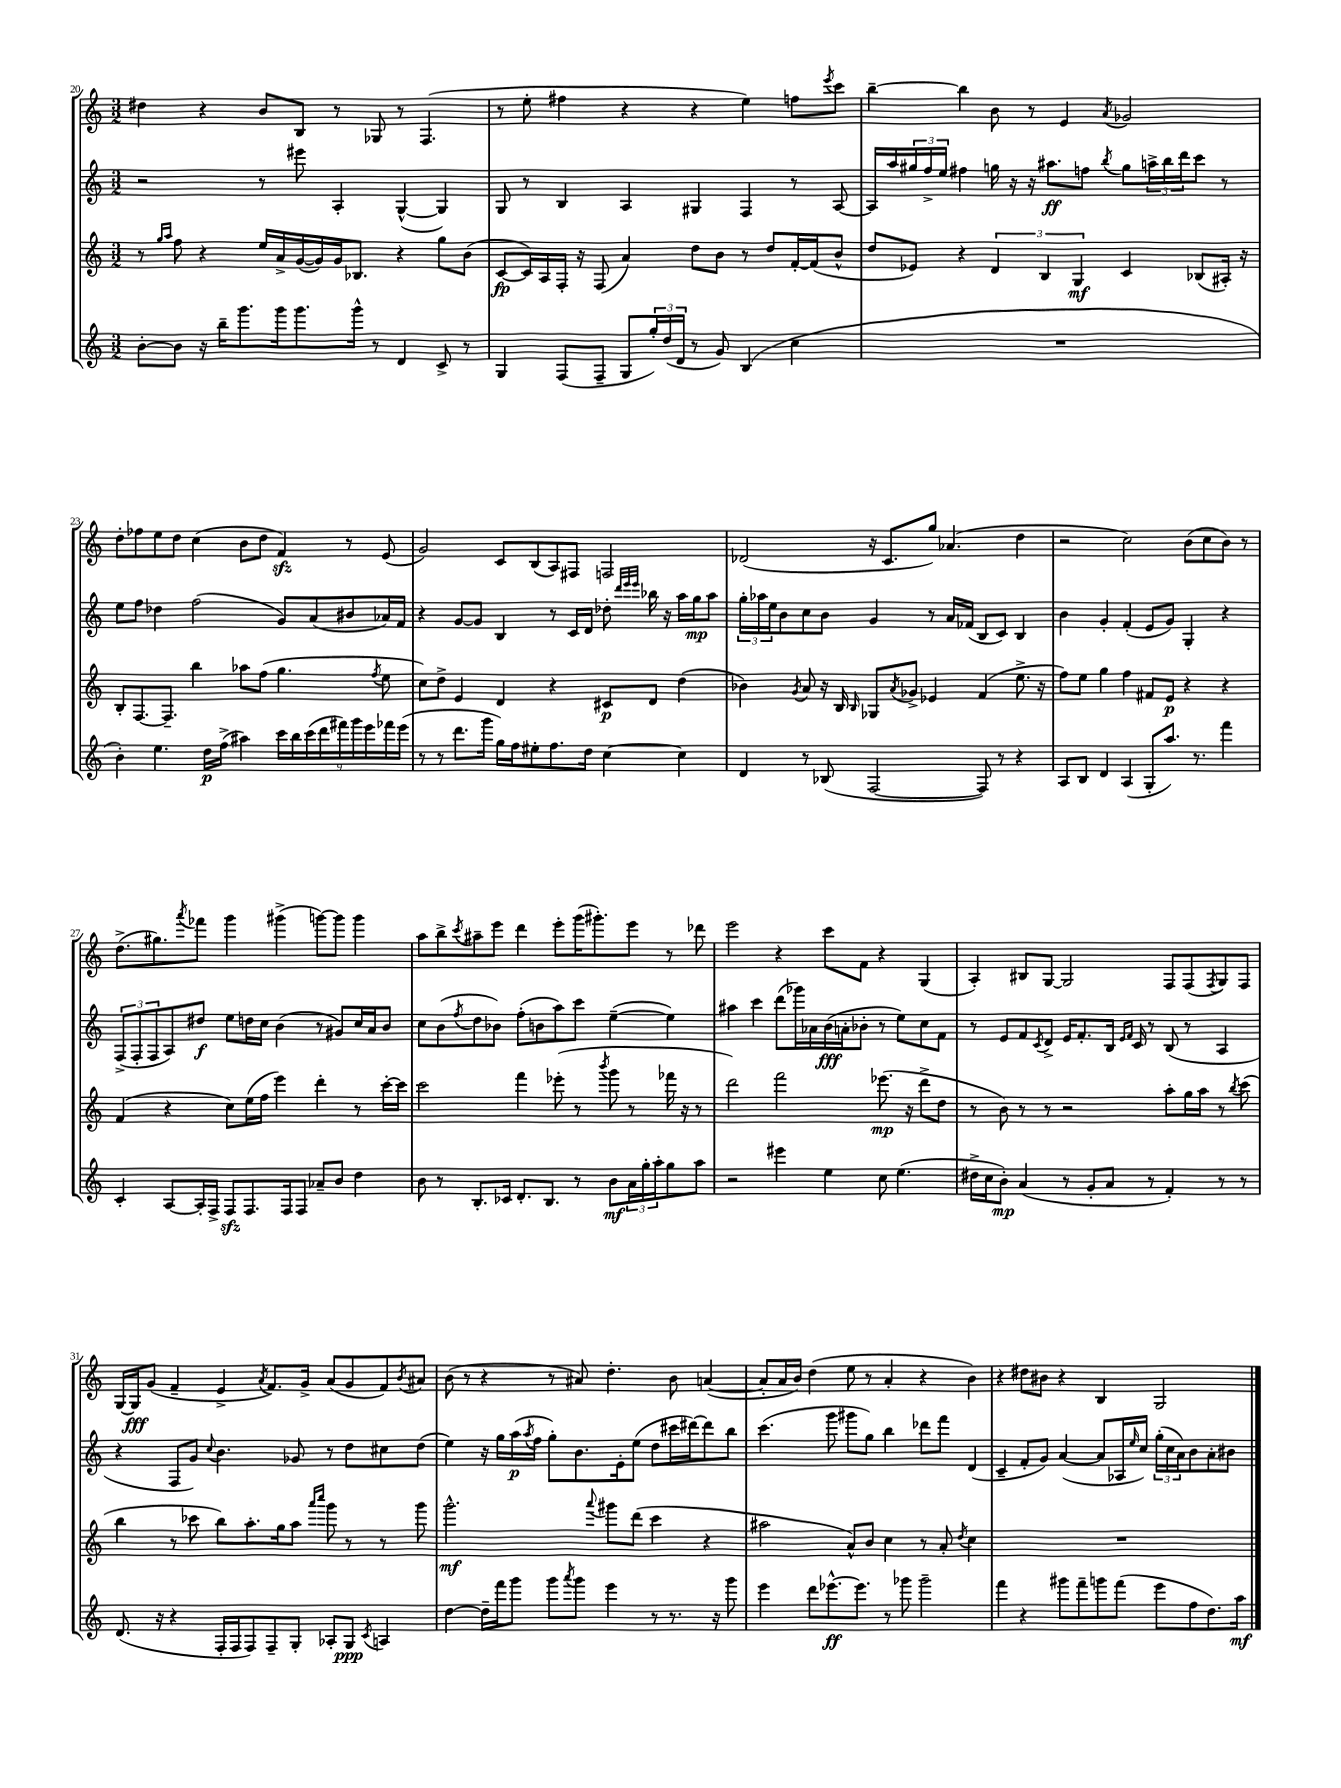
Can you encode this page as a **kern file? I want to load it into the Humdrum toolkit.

**kern	**kern	**kern	**kern
*staff4	*staff3	*staff2	*staff1
*clefG2	*clefG2	*clefG2	*clefG2
*k[]	*k[]	*k[]	*k[]
*M3/2	*M3/2	*M3/2	*M3/2
[8b'	8r	2r	4dd#
.	16qqgg	.	.
.	16qqaa	.	.
8b]	8ff	.	.
16r	4r	.	4r
16bb~	.	.	.
8.ggg	.	.	.
.	16ee	8r	8b
16ggg	16a^	.	.
8.ggg	([16g	8eee#	8B
.	16g])	.	.
.	16g	4A'	8r
16ggg^^	8.B-	.	.
8r	.	.	8G-
4d	4r	([4G^^	8r
.	.	.	(4.F
8c^	8gg	4G])	.
8r	(8b	.	.
=	=	=	=
4G	[8c	8G	8r
.	16c])	8r	8ee'
.	16A	.	.
(8F	16F'	4B	4ff#
.	16r	.	.
8F~	(8F	.	.
8G	4a)	4A	4r
24gg')	.	.	.
(24dd	.	.	.
24d	.	.	.
8r	8dd	4G#	4r
8g)	8b	.	.
(4B	8r	4F	4ee)
.	8dd	.	.
4cc	[16f'	8r	8ff
.	(16f]	.	.
.	.	.	8qeee
.	8b^^	[8A	8ccc
=	=	=	=
1.r	8dd	16A]	[4bb~
.	.	16aa	.
.	8e-)	24gg#	.
.	.	24ff^	.
.	.	24ee	.
.	4r	4ff#	4bb]
.	6d	16gg	8b
.	.	16r	.
.	.	16r	8r
.	6B	.	.
.	.	8.aa#	.
.	.	.	4e
.	6G	.	.
.	.	8ff	.
.	.	8qbb	8qa
.	4c	8gg	2g-
.	.	24aa^	.
.	.	24bb	.
.	.	24ddd	.
.	(8B-	8ccc	.
.	16A#')	8r	.
.	16r	.	.
=	=	=	=
4b')	8B'	8ee	8dd'
.	[8.F	8ff	8ff-
4.ee	.	4dd-	8ee
.	8.F~]	.	.
.	.	.	8dd
.	4bb	(2ff	(4cc
16dd	.	.	.
(16ff^	.	.	.
4aa#)	8aa-	.	8b
.	(8ff	.	8dd
18ccc	4.gg	8g)	4f)
18bb	.	.	.
(18ccc	.	.	.
.	.	(8a	.
18ddd	.	.	.
18fff#)	.	.	.
.	.	8b#	8r
18ggg	.	.	.
18eee	.	.	.
.	8qff	.	.
.	8ee	16a-)	(8e
18fff-	.	.	.
.	.	16f	.
(18eee	.	.	.
=	=	=	=
8r	8cc)	4r	2g)
8r	8dd^	.	.
8.ddd	4e	[8g	.
.	.	8g]	.
16ggg	.	.	.
16gg)	4d	4B	8c
16ff	.	.	.
8ee#'	.	.	(8B
8.ff	4r	8r	8A)
.	.	16c	8F#
16dd	.	16d	.
[4cc	8c#	8dd-'	2F
.	.	32qqddd	.
.	.	32qqeee	.
.	.	32qqeee	.
.	8d	16bb-	.
.	.	16r	.
4cc]	(4dd	16aa	.
.	.	16gg	.
.	.	8aa	.
=	=	=	=
4d	4b-)	24gg'	(2d-
.	.	24aa-	.
.	.	24ee	.
.	.	8b	.
.	8qg	.	.
8r	8a	8cc	.
(8B-	16r	8b	.
.	16B	.	.
.	16qqB	.	.
[2F	8G-	4g	16r
.	.	.	8.c
.	8qa	.	.
.	8g-^	.	.
.	4e-	8r	8gg)
.	.	16a	(4.a-
.	.	(16f-	.
8F])	(4f	8B	.
8r	.	8c)	.
4r	8.ee^	4B	4dd
.	16r	.	.
=	=	=	=
8A	8ff)	4b	2r
8B	8ee	.	.
4d	4gg	4g'	.
(4A	4ff	(4f'	2cc)
8G'	8f#	8e	.
8.aa)	8e	8g)	.
.	4r	4G'	(8b
8.r	.	.	.
.	.	.	8cc
4fff	4r	4r	8b)
.	.	.	8r
=	=	=	=
4c'	(4f	(12F^	(8.dd^
.	.	12F'	.
.	.	12F	.
.	.	.	8.gg#)
[8A	4r	8A)	.
.	.	.	8qaaa
16A']	.	8dd#	8fff-
16F^	.	.	.
8F	8cc)	8ee	4ggg
8.F	(16ee	16dd	.
.	16ff	16cc	.
.	4eee)	(4b	(4ggg#^
16F	.	.	.
8F	.	.	.
8a-~	4ddd'	8r	[8ggg)
8b	.	8g#)	8ggg]
4dd	8r	16cc	4ggg
.	.	16a	.
.	[16ccc'	8b	.
.	16ccc]	.	.
=	=	=	=
8b	2ccc	8cc	8aa
8r	.	(8b	8bb^
.	.	8qff	8qccc
8.B'	.	8dd	8aa#~
.	.	8b-)	8eee
16c-	.	.	.
8.d'	4fff	(8ff'	4ddd
.	.	8b	.
8.B	.	.	.
.	(8eee-'	8aa)	8eee'
8r	8r	8ccc	(16ggg
.	.	.	8.ggg#')
.	8qbbb	.	.
8b	8ggg	([4ee~	.
24a	8r	.	8eee
24gg'	.	.	.
24aa'	.	.	.
8gg	16fff-	4ee])	8r
.	16r	.	.
8aa	8r	.	8ddd-
=	=	=	=
2r	2ddd)	4aa#	2eee
.	.	4ccc	.
4eee#	2fff	(8ddd	4r
.	.	16ggg-)	.
.	.	16a-	.
4ee	.	(16b	8ccc
.	.	16a'	.
.	.	8b-'	8f
8cc	(8.eee-	8r	4r
(4.ee	.	8ee)	.
.	16r	.	.
.	8ddd^	8cc	(4G
.	8dd	8f	.
=	=	=	=
16dd#^	8r	8r	4A')
16cc	.	.	.
8b')	8b)	8e	.
(4a	8r	8f	8B#
.	.	8qc	.
.	8r	8d^	[8G
8r	2r	16e	2G]
.	.	8.f'	.
8g'	.	.	.
8a	.	16B	.
.	.	16qqe	.
.	.	16qqf	.
.	.	16c	.
8r	.	8r	.
4f')	8aa'	(8B	8F
.	16gg	8r	(8F
.	16aa	.	.
.	.	.	8qF
8r	8r	4A	8G)
.	8qbb	.	.
8r	(8ccc	.	8F
=	=	=	=
(8.d	4bb	4r	[16G
.	.	.	16G]
.	.	.	(8g
16r	.	.	.
4r	8r	8F	4f~
.	8ccc-	8g)	.
.	.	8qqcc	.
16F'	8bb)	4.b	4e^
16F	.	.	.
8F)	8.aa'	.	.
.	.	.	8qa
8F~	.	.	8.f)
.	16gg	.	.
8G'	8aa	8g-	.
.	.	.	16g^
.	16qqaaa	.	.
.	16qqcccc	.	.
8A-'	8ggg	8r	(8a
8G	8r	8dd	8g
8qc	.	.	.
4A	8r	8cc#	8f)
.	.	.	8qb
.	8ggg	(8dd	8a#
=	=	=	=
[4dd	2.ggg^^	4ee)	(8b
.	.	.	8r
16dd~]	.	16r	4r
16fff	.	16gg	.
8ggg	.	(16aa	.
.	.	8qaa	.
.	.	16ff	.
8ggg	.	8gg')	8r
8qaaa	.	.	.
8ggg	.	8.b	8a#)
.	8qqaaa	.	.
4eee	8ggg#	.	4.dd'
.	.	16e'	.
.	(8ddd	(8ee	.
8r	4ccc	8dd	.
8.r	.	16ccc#	8b
.	.	[16ddd#)	.
.	4r	8ddd#]	([4a
16r	.	.	.
8ggg	.	8bb	.
=	=	=	=
4eee	2aa#	(4.ccc	8a']
.	.	.	16a
.	.	.	16b)
8ddd	.	.	(4dd
[8.eee-^^	.	8ggg	.
.	8a^^)	8ggg#	8ee
8.eee-]	.	.	.
.	8b	8gg)	8r
8r	4cc	4bb	4a'
8ggg-	.	.	.
2ggg-~	8r	8ddd-	4r
.	8a'	8fff	.
.	8qdd	.	.
.	4cc	(4d	4b)
=	=	=	=
4fff	1.r	4c~	4r
4r	.	8f'	8dd#
.	.	8g)	8b#
8ggg#	.	([4a	4r
8fff~	.	.	.
8ggg	.	8a]	4B
(8fff	.	16A-	.
.	.	16qqee	.
.	.	16cc)	.
8eee	.	(24gg'	2G
.	.	24cc	.
.	.	24a)	.
8ff	.	8b	.
8.dd)	.	8a'	.
.	.	8b#	.
16aa	.	.	.
==	==	==	==
*-	*-	*-	*-
